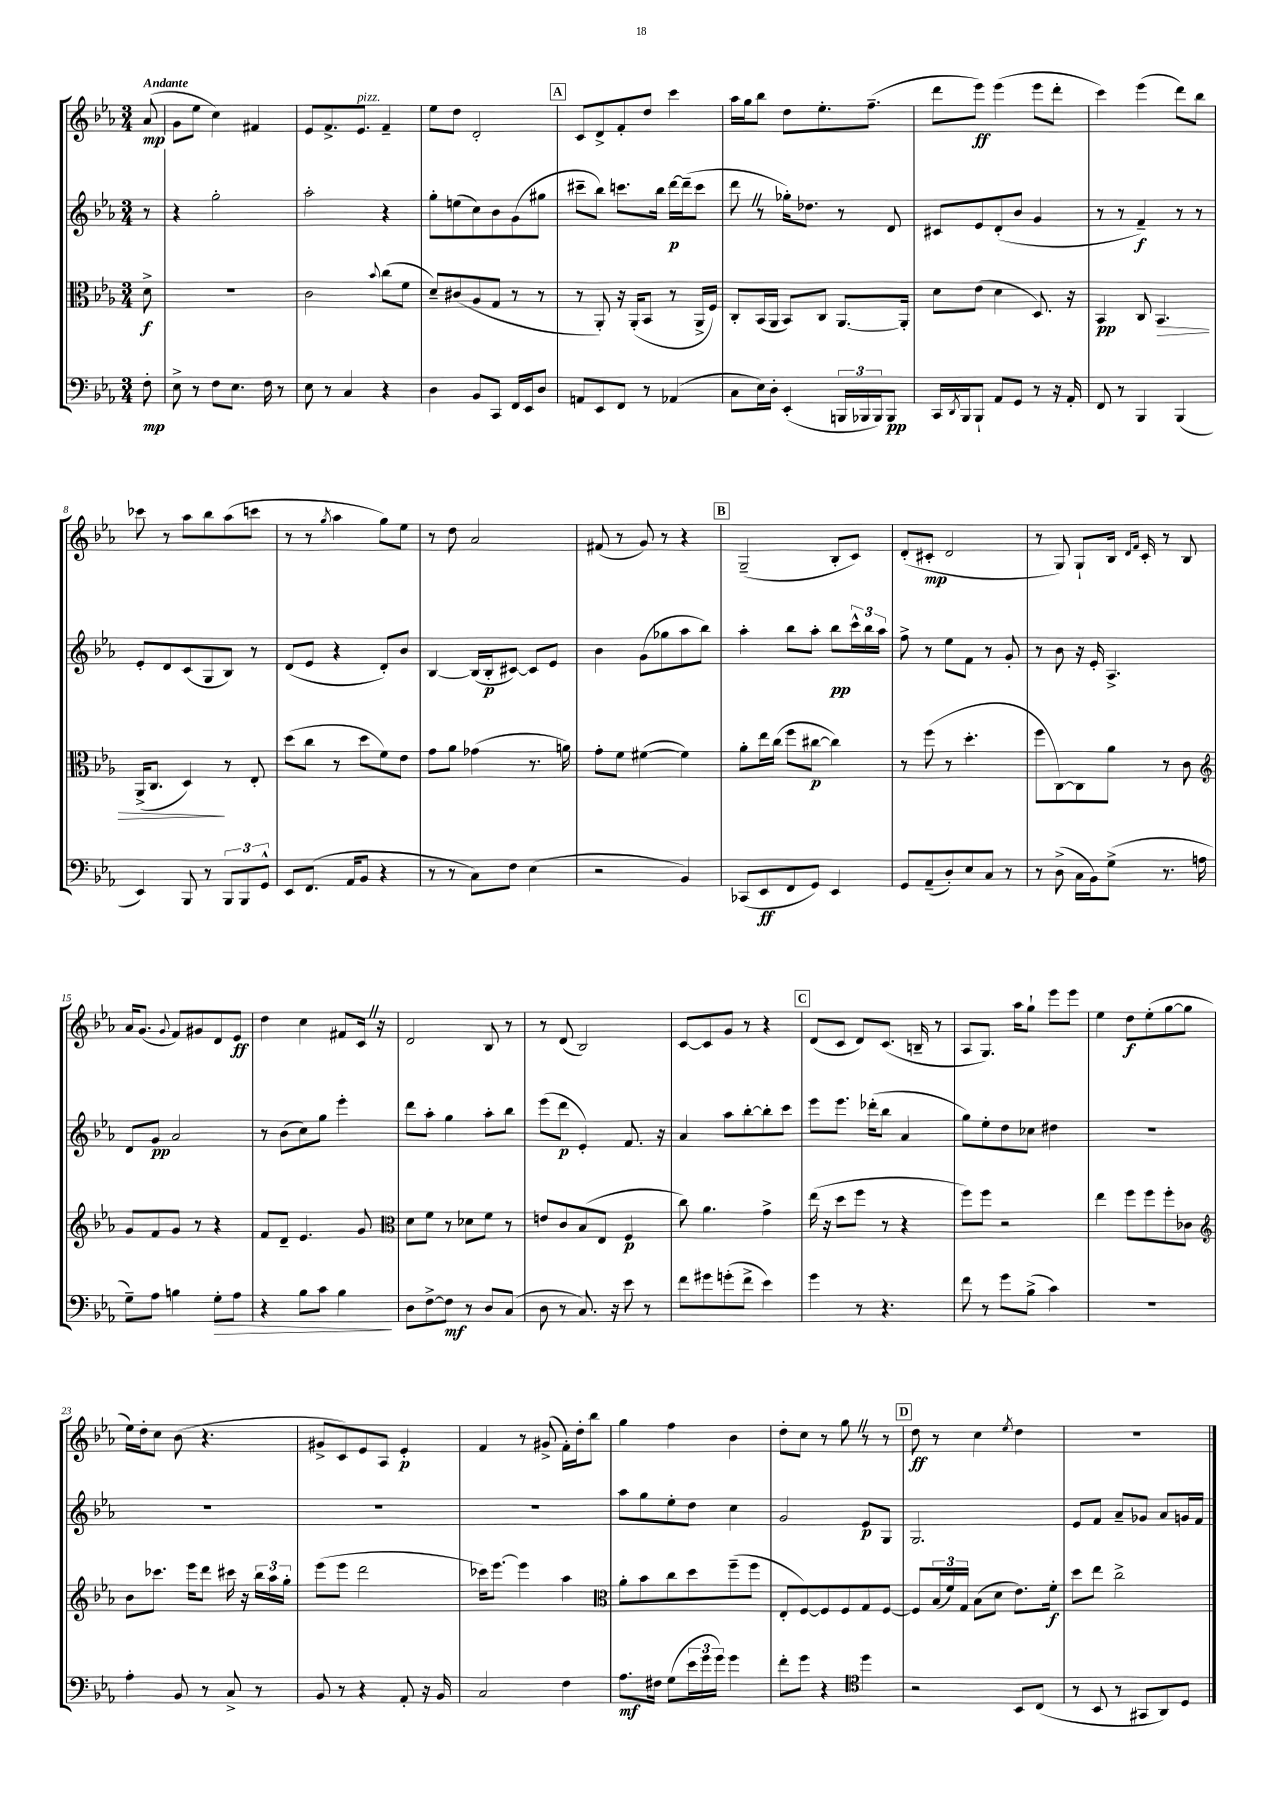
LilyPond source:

<<
\new StaffGroup <<
\new Staff = "s0" {
    \clef treble \key ees \major \numericTimeSignature \time 3/4 \partial 8 \tempo "Andante"
    aes'8\mp( |
    g'8 ees''8 c''4) fis'4 |
    ees'8 f'8.-> ees'8.^\markup { \italic "pizz." } f'4-- |
    ees''8 d''8 d'2-. |
    \mark \markup { \box "A" } c'8 d'8-> f'8-. d''8 c'''4 |
    aes''16 g''16 bes''8 d''8 ees''8.-. f''8.--( |
    d'''8 ees'''8\ff) ees'''4( ees'''8 d'''8-. |
    c'''4) ees'''4( d'''8) bes''8 |
    ces'''8 r8 aes''8 bes''8 aes''8( c'''8 |
    r8 r8 \acciaccatura { g''8 } aes''4 g''8) ees''8 |
    r8 d''8 aes'2 |
    fis'8( r8 g'8) r8 r4 |
    \mark \markup { \box "B" } g2--( bes8-. c'8) |
    d'8-.( cis'8-.\mp d'2 |
    r8 g8) g8-! bes16 \grace { d'16 f'16 } c'16-. r8 bes8 |
    aes'16 g'8.( \appoggiatura { g'8 } f'8) gis'8 d'8 ees'8\ff |
    d''4 c''4 fis'8 c'16 \once \override BreathingSign.text = \markup { \musicglyph "scripts.caesura.straight" } \breathe r16 |
    d'2 bes8 r8 |
    r8 d'8( bes2) |
    c'8~ c'8 g'8 r8 r4 |
    \mark \markup { \box "C" } d'8( c'8 d'8) c'8.( b16-- r8 |
    aes8 g8.) aes''16 g''8-! ees'''8 ees'''8 |
    ees''4 d''8\f ees''8-.( g''8~ g''8 |
    ees''16) d''16-. c''8 bes'8( r4. |
    gis'8-> c'8) ees'8 aes8 ees'4-.\p |
    f'4 r8 gis'8->( f'16-.) d''16-. bes''8 |
    g''4 f''4 bes'4 |
    d''8-. c''8 r8 g''8 \once \override BreathingSign.text = \markup { \musicglyph "scripts.caesura.straight" } \breathe r8 r8 |
    \mark \markup { \box "D" } d''8\ff r8 c''4 \acciaccatura { ees''8 } d''4 |
    R2. \bar "|." |
}
\new Staff = "s1" {
    \clef treble \key ees \major \numericTimeSignature \time 3/4 \partial 8
    r8 |
    r4 g''2-. |
    aes''2-. r4 |
    g''8-. e''8( c''8) bes'8 g'8( gis''8 |
    \mark \markup { \box "A" } cis'''8-- bes''8) c'''8. bes''16 d'''16~\p d'''16--( c'''8 |
    d'''8 \once \override BreathingSign.text = \markup { \musicglyph "scripts.caesura.straight" } \breathe r8 ges''16-.) des''8. r8 d'8 |
    cis'8 ees'8 d'8-.( bes'8 g'4 |
    r8 r8 f'4--\f) r8 r8 |
    ees'8-. d'8 c'8( g8 bes8) r8 |
    d'8( ees'8 r4 d'8-.) bes'8 |
    bes4~ bes16( bes16-.\p cis'8~) cis'8 ees'8 |
    bes'4 g'8( ges''8 aes''8 bes''8) |
    \mark \markup { \box "B" } aes''4-. bes''8 aes''8-. bes''8\pp \tuplet 3/2 { c'''16-^ bes''16 aes''16 } |
    f''8-> r8 ees''8 f'8 r8 g'8-. |
    r8 bes'8 r16 ees'16-. aes4.-> |
    d'8 g'8\pp aes'2 |
    r8 bes'8( c''8) g''8 ees'''4-. |
    d'''8 aes''8-. g''4 aes''8-. bes''8 |
    ees'''8( d'''8\p ees'4-.) f'8. r16 |
    aes'4 aes''8 bes''8~-. bes''8-. c'''8 |
    \mark \markup { \box "C" } ees'''8 ees'''8. des'''16-.( bes''8 aes'4 |
    g''8) ees''8-. d''8 ces''8 dis''4 |
    R2. |
    R2. |
    R2. |
    R2. |
    aes''8 g''8 ees''8-. d''8 c''4 |
    g'2 ees'8\p g8 |
    \mark \markup { \box "D" } g2. |
    ees'8 f'8 aes'8-- ges'8 aes'8 g'16 f'16 \bar "|." |
}
\new Staff = "s2" {
    \clef alto \key ees \major \numericTimeSignature \time 3/4 \partial 8
    d'8->\f |
    R2. |
    c'2 \appoggiatura { bes'8 } c''8( f'8 |
    d'8--) cis'8( aes8 g8 r8 r8 |
    \mark \markup { \box "A" } r8 aes,8-.) r16 aes,16-.( bes,8 r8 aes,16-> f16) |
    c8-. bes,16( aes,16 bes,8) c8 aes,8.~ aes,16-. |
    d'8 ees'8( d'4 d8.) r16 |
    bes,4\pp c8 bes,4.\> |
    aes,16->( c8. d4\!) r8 ees8-. |
    d''8( c''8 r8 d''8 f'8) ees'8 |
    g'8 aes'8 ges'4( r8. a'16) |
    g'8-. f'8 fis'4~( fis'4) |
    \mark \markup { \box "B" } aes'8-. ees''16 c''16( f''8 cis''8~\p cis''4) |
    r8 f''8( r8 d''4.-. |
    f''8 c8~) c8 aes'8 r8 c'8 |
    \clef treble g'8 f'8 g'8 r8 r4 |
    f'8 d'8-- ees'4. g'8 |
    \clef alto d'8 f'8 r8 des'8 f'8 r8 |
    e'8 c'8 bes8( ees8 f4\p |
    c''8) aes'4. g'4-> |
    \mark \markup { \box "C" } ees''16( r16 d''8 f''8 r8 r4 |
    f''8) f''8 r2 |
    ees''4 f''8 f''8 f''8-. ces'8 |
    \clef treble bes'8 ces'''8. ees'''16 d'''8 cis'''16 r16 \tuplet 3/2 { bes''16 aes''16 g''16-. } |
    ees'''8( ees'''8 d'''2 |
    ces'''16) ees'''8.~ ees'''4 aes''4 |
    \clef alto aes'8-. bes'8 c''8 d''8 f''8--( f''8 |
    ees8-. f8~) f8 f8 g8 f8~ |
    \mark \markup { \box "D" } f8 \tuplet 3/2 { bes16( f'16) g16 } bes8( d'8 ees'8.) f'16-.\f |
    d''8 ees''8 c''2-> \bar "|." |
}
\new Staff = "s3" {
    \clef bass \key ees \major \numericTimeSignature \time 3/4 \partial 8
    f8-.\mp |
    ees8-> r8 f8 ees8. f16 r8 |
    ees8 r8 c4 r4 |
    d4 bes,8 c,8 f,16 ees,16 d8 |
    \mark \markup { \box "A" } a,8 ees,8 f,8 r8 aes,4( |
    c8 ees16) d16-. ees,4-.( \tuplet 3/2 { b,,16 bes,,16 bes,,16) } bes,,8\pp |
    c,16 \acciaccatura { d,8 } bes,,16 bes,,8-! aes,8 g,8 r8 r16 aes,16-. |
    f,8 r8 bes,,4 bes,,4( |
    ees,4) bes,,8 r8 \tuplet 3/2 { bes,,8 bes,,8 g,8-^ } |
    ees,8 f,8.( aes,16 bes,8 r4 |
    r8 r8 c8) f8 ees4( |
    r2 bes,4) |
    \mark \markup { \box "B" } ces,8( ees,8\ff f,8 g,8) ees,4 |
    g,8 aes,8--( d8-.) ees8 c8 r8 |
    r8 d8->( c16 bes,16) g8->( r8. a16 |
    g8--) aes8 b4 g8-.\> aes8 |
    r4 bes8 c'8 bes4\! |
    d8 f8~-> f8\mf r8 d8 c8( |
    d8 r8 c8.) r16 ees'8 r8 |
    f'8 gis'8 g'8-.( f'8-> ees'4) |
    \mark \markup { \box "C" } g'4 r8 r4. |
    f'8 r8 g'8 bes8->( c'4) |
    R2. |
    aes4-. bes,8 r8 c8-> r8 |
    bes,8 r8 r4 aes,8-. r16 bes,16 |
    c2 f4 |
    aes8.\mf fis16 g8( \tuplet 3/2 { ees'16 g'16 g'16) } g'4 |
    f'8-. g'8 r4 \clef tenor d''4 |
    \mark \markup { \box "D" } r2 bes,8 c8( |
    r8 bes,8 r8 gis,8 aes,8) d8 \bar "|." |
}
>>
>>
